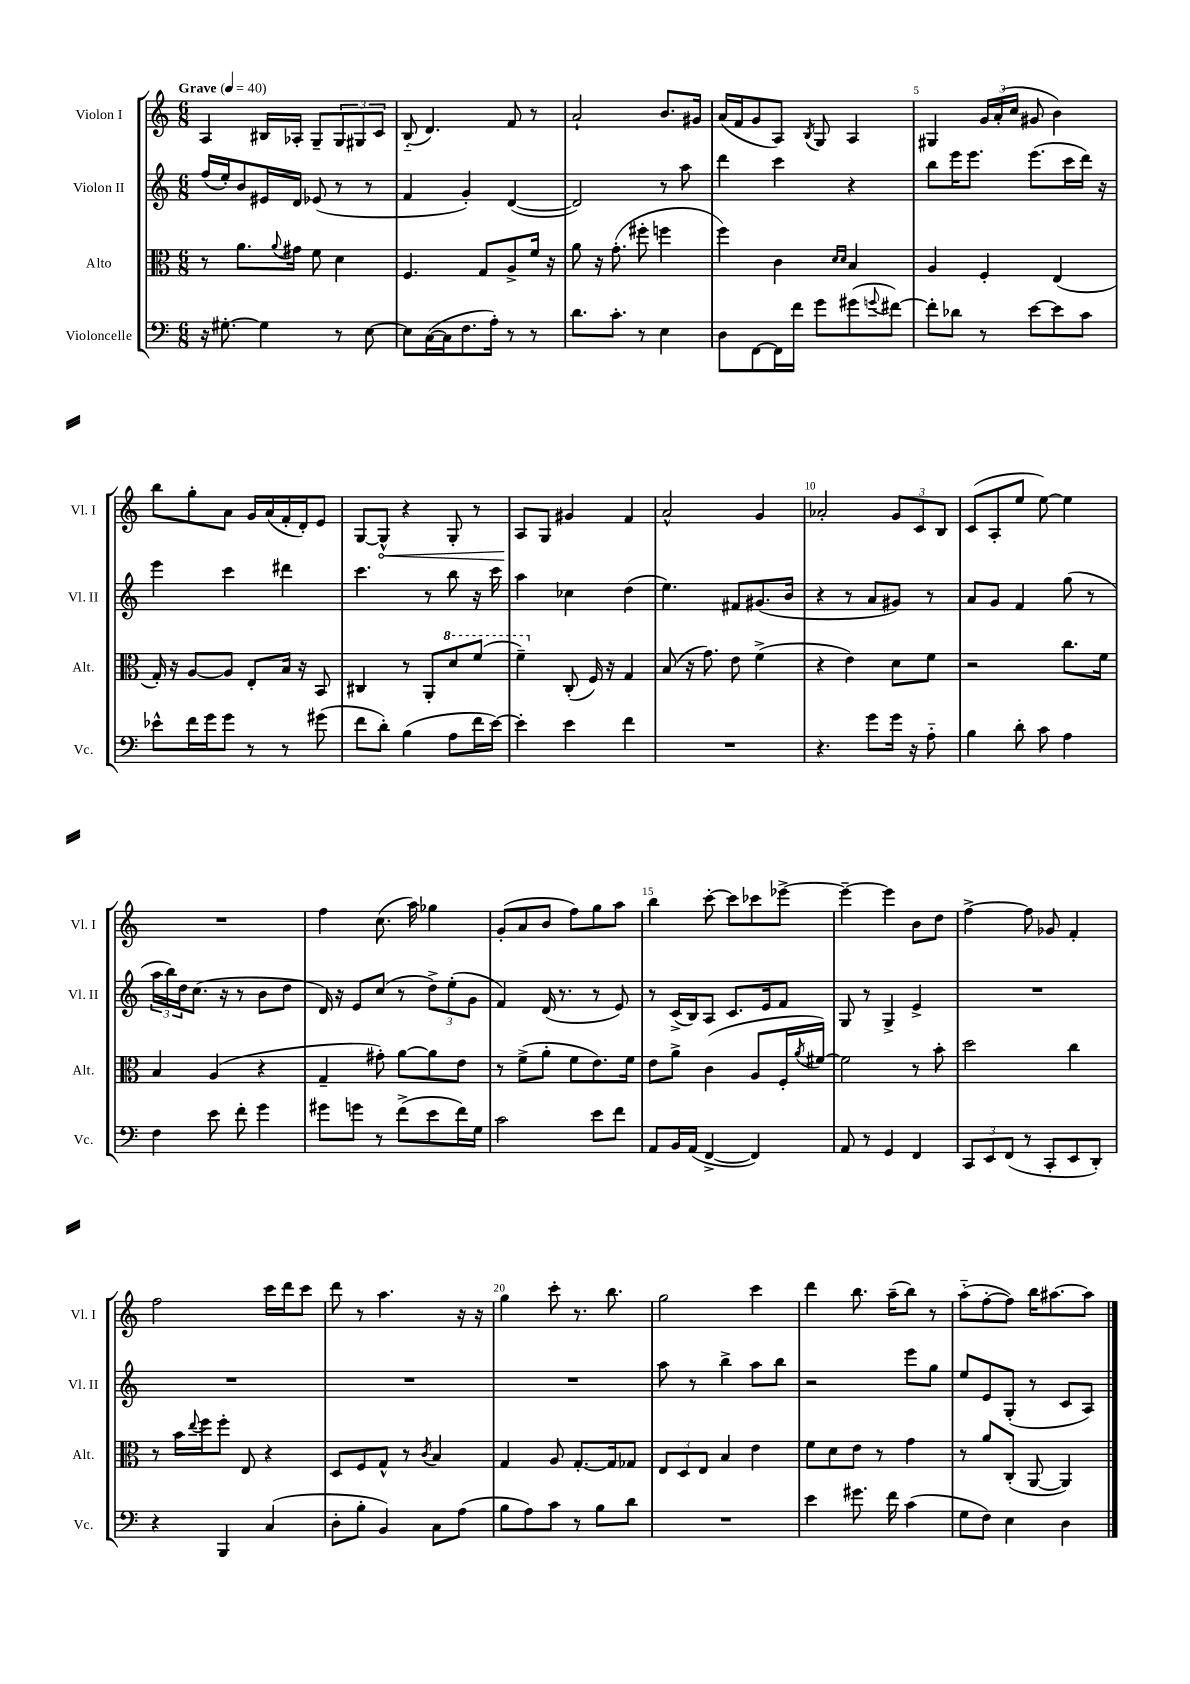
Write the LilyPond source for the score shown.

<<
\new StaffGroup <<
\new Staff = "s0" \with { instrumentName = "Violon I" shortInstrumentName = "Vl. I" } {
    \clef treble \key c \major \numericTimeSignature \time 6/8 \tempo "Grave" 4 = 40
    a4 bis16 aes16-. g8-- \tuplet 3/2 { g8 gis8 c'8 } |
    b8-_( d'4.) f'8 r8 |
    a'2-! b'8. gis'16 |
    a'16( f'16 g'8 a8) \acciaccatura { b8 } g8 a4 |
    gis4 \tuplet 3/2 { g'16 a'16-.( c''16 } gis'8 b'4) |
    b''8 g''8-. a'8 g'16 a'16( f'16-. d'16-.) e'8 |
    g8~ \once \override Hairpin.circled-tip = ##t g8-^\< r4 g8-. r8 |
    a8\! g8 gis'4 f'4 |
    a'2-^ g'4 |
    aes'2-. \tuplet 3/2 { g'8 c'8 b8 } |
    c'8( a8-. e''8 e''8~) e''4 |
    R2. |
    f''4 c''8.( a''16) ges''4 |
    g'8-.( a'8 b'8 f''8) g''8 a''8 |
    b''4 c'''8~-. c'''8 ces'''8 ees'''8~-> |
    ees'''4~-- ees'''4 b'8 d''8 |
    f''4~-> f''8 ges'8 f'4-. |
    f''2 c'''16 d'''16 c'''8 |
    d'''8 r8 a''4. r16 r16 |
    g''4 c'''8-. r8. b''8. |
    g''2 c'''4 |
    d'''4 b''8. a''16--( b''8) r8 |
    a''8-_( f''8~-. f''8) b''16 ais''8.~ ais''8 \bar "|." |
}
\new Staff = "s1" \with { instrumentName = "Violon II" shortInstrumentName = "Vl. II" } {
    \clef treble \key c \major \numericTimeSignature \time 6/8
    f''16( e''16-.) b'8 eis'16 d'16 ees'8( r8 r8 |
    f'4 g'4-.) d'4~( |
    d'2) r8 a''8 |
    d'''4 c'''4 r4 |
    b''8 e'''16 e'''8. e'''8.( c'''16 d'''16) r16 |
    e'''4 c'''4 dis'''4 |
    c'''4. r8 b''8 r16 c'''16 |
    a''4 ces''4 d''4( |
    e''4.) fis'8 gis'8.( b'16 |
    r4 r8 a'8 gis'8) r8 |
    a'8 g'8 f'4 g''8( r8 |
    \tuplet 3/2 { a''16 b''16) d''16 } c''8.( r16 r8 b'8 d''8 |
    d'16) r16 e'8 c''8( r8 \tuplet 3/2 { d''8->) e''8-.( g'8 } |
    f'4) d'16( r8. r8 e'8) |
    r8 c'16->( b16) a8 c'8. e'16 f'8 |
    g8 r8 g4-> e'4-> |
    R2. |
    R2. |
    R2. |
    R2. |
    a''8 r8 b''4-> a''8 b''8 |
    r2 e'''8 g''8 |
    e''8 e'8 g8-.( r8 c'8 a8) \bar "|." |
}
\new Staff = "s2" \with { instrumentName = "Alto" shortInstrumentName = "Alt." } {
    \clef alto \key c \major \numericTimeSignature \time 6/8
    r8 a'8. \appoggiatura { a'8 } gis'16 f'8 d'4 |
    f4. g8 a8-> f'16 r16 |
    a'8 r16 g'8.-.( fis''8-. f''4 |
    f''4) c'4 \grace { d'16 d'16 } b4 |
    a4 f4-. e4( |
    g16-.) r16 a8~ a8 e8-. b16 r16 b,8 |
    cis4 r8 a,8-. \ottava #1 d''8 f''8( |
    f''4--) \ottava #0 c8-.( f16) r16 g4 |
    b8( r16 g'8.) e'8 f'4->( |
    r4 e'4) d'8 f'8 |
    r2 c''8. f'16 |
    b4 a4( r4 |
    g4-- gis'8-.) a'8~ a'8 e'8 |
    r8 f'8->( a'8-. f'8 e'8.) f'16 |
    e'8 a'8-> c'4( a8 f16-. \acciaccatura { a'8 } fis'16~) |
    fis'2 r8 b'8-. |
    d''2 c''4 |
    r8 b'16 \appoggiatura { e''8 } f''16 f''8-. e8 r4 |
    d8 f8 g8-^ r8 \acciaccatura { c'8 } b4 |
    g4 a8 g8.~-. g16 ges8 |
    \tuplet 3/2 { e8 d8 e8 } b4 e'4 |
    f'8 d'8 e'8 r8 g'4 |
    r8 a'8 c8-.( a,8~ a,4) \bar "|." |
}
\new Staff = "s3" \with { instrumentName = "Violoncelle" shortInstrumentName = "Vc." } {
    \clef bass \key c \major \numericTimeSignature \time 6/8
    r16 gis8.~-. gis4 r8 e8~ |
    e8 c16~( c16 f8. a16-.) r8 r8 |
    d'8. c'8.-. r8 e4 |
    d8 f,8~ f,16 f'16 g'8 gis'8( \appoggiatura { g'8 } fis'8~) |
    fis'8-. des'8 r8 e'8~ e'8 c'8 |
    ees'8-^ f'16 g'16 g'8 r8 r8 gis'8( |
    f'8 d'8-.) b4( a8 f'16 e'16~) |
    e'4-. e'4 f'4 |
    R2. |
    r4. g'8 g'16 r16 a8-_ |
    b4 d'8-. c'8 a4 |
    f4 e'8 f'8-. g'4 |
    gis'8 g'8 r8 f'8->( e'8 f'16) g16 |
    c'2 e'8 f'8 |
    a,8 b,16 a,16( f,4~-> f,4) |
    a,8 r8 g,4 f,4 |
    \tuplet 3/2 { c,8 e,8 f,8( } r8 c,8-. e,8 d,8-.) |
    r4 b,,4 c4( |
    d8-. b8-. b,4) c8 a8( |
    b8 a8) c'8 r8 b8 d'8 |
    R2. |
    e'4 gis'8. f'16 c'4( |
    g8 f8) e4 d4 \bar "|." |
}
>>
>>
\layout { \context { \Score \override BarNumber.break-visibility = ##(#f #t #t) barNumberVisibility = #(every-nth-bar-number-visible 5) } }
